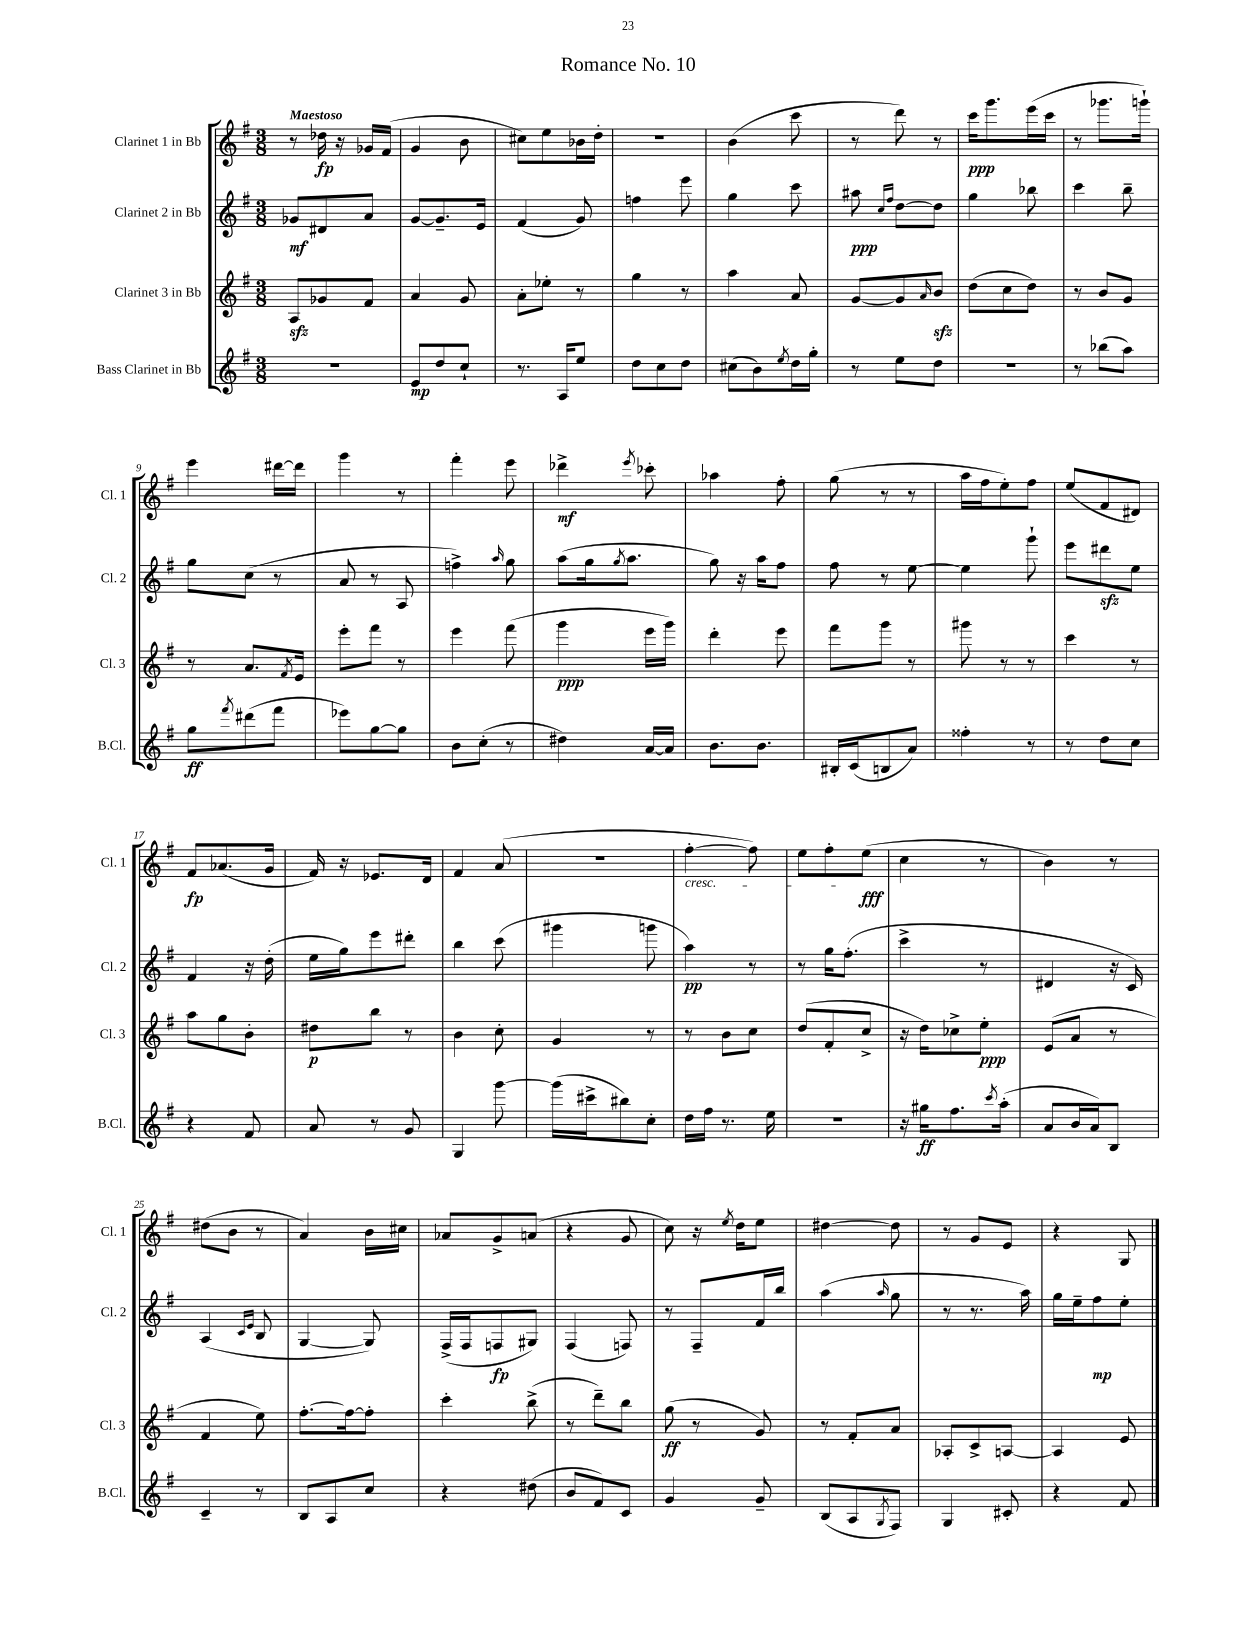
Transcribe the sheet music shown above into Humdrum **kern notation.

**kern	**dynam	**kern	**dynam	**kern	**dynam	**kern	**dynam
*part4	*part4	*part3	*part3	*part2	*part2	*part1	*part1
*staff4	*staff4	*staff3	*staff3	*staff2	*staff2	*staff1	*staff1
*I"Bass Clarinet in Bb	*	*I"Clarinet 3 in Bb	*	*I"Clarinet 2 in Bb	*	*I"Clarinet 1 in Bb	*
*I'B.Cl.	*	*I'Cl. 3	*	*I'Cl. 2	*	*I'Cl. 1	*
*clefG2	*	*clefG2	*	*clefG2	*	*clefG2	*
*k[f#]	*	*k[f#]	*	*k[f#]	*	*k[f#]	*
*M3/8	*	*M3/8	*	*M3/8	*	*M3/8	*
=1	=1	=1	=1	=1	=1	=1	=1
!	!	!	!	!	!	!LO:TX:a:B:t=Maestoso	!
4.r	.	8Azz/L	.	8g-X/L	mf	8r	.
.	.	8g-X/	.	8d#X/	.	16dd-X\	fp
.	.	.	.	.	.	16r	.
.	.	8f#/J	.	8a/J	.	16g-X/LL	.
.	.	.	.	.	.	(16f#/JJ	.
=2	=2	=2	=2	=2	=2	=2	=2
8e/L	mp	4a/	.	[8g/L	.	4g/	.
8dd/	.	.	.	8.g~/]	.	.	.
8cc`/J	.	8g/	.	.	.	8b\	.
.	.	.	.	16e/Jk	.	.	.
=3	=3	=3	=3	=3	=3	=3	=3
8.r	.	8a'\L	.	(4f#/	.	8cc#X\L)	.
.	.	8ee-X'\J	.	.	.	8ee\	.
16A/KL	.	.	.	.	.	.	.
8ee/J	.	8r	.	8g/)	.	16b-X\L	.
.	.	.	.	.	.	16dd'\JJ	.
=4	=4	=4	=4	=4	=4	=4	=4
8dd\L	.	4gg\	.	4ffn\	.	4.r	.
8cc\	.	.	.	.	.	.	.
8dd\J	.	8r	.	8eee\	.	.	.
=5	=5	=5	=5	=5	=5	=5	=5
(8cc#X\L	.	4aa\	.	4gg\	.	(4b\	.
8b\)	.	.	.	.	.	.	.
8qee/	.	.	.	.	.	.	.
16dd\L	.	8a/	.	8ccc\	.	8ccc\	.
16gg'\JJ	.	.	.	.	.	.	.
=6	=6	=6	=6	=6	=6	=6	=6
8r	.	[8g/L	.	8aa#X\	ppp	8r	.
.	.	.	.	16qqcc/LL	.	.	.
.	.	.	.	16qqff#/JJ	.	.	.
8ee\L	.	8g/]	.	[8dd\L	.	8ddd\)	.
.	.	16qqa/	.	.	.	.	.
8dd\J	.	8bzz/J	.	8dd\J]	.	8r	.
=7	=7	=7	=7	=7	=7	=7	=7
4.r	.	(8dd\L	.	4gg\	.	16ccc\KL	ppp
.	.	.	.	.	.	8.ggg\	.
.	.	8cc\	.	.	.	.	.
.	.	8dd\J)	.	8bb-X\	.	(16eee\L	.
.	.	.	.	.	.	16ccc\JJ	.
=8	=8	=8	=8	=8	=8	=8	=8
8r	.	8r	.	4ccc\	.	8r	.
(8bb-X\L	.	8b/L	.	.	.	8.ggg-X\L	.
8aa\J)	.	8g/J	.	8bb~\	.	.	.
.	.	.	.	.	.	16gggn`\Jk)	.
!!LO:LB:g=z
=9	=9	=9	=9	=9	=9	=9	=9
8gg\L	ff	8r	.	8gg\L	.	4eee\	.
8qfff#/	.	.	.	.	.	.	.
(8ddd#X\	.	8.a/L	.	(8cc\J	.	.	.
8fff#\J	.	.	.	8r	.	[16ddd#X\LL	.
.	.	8qf#/	.	.	.	.	.
.	.	16e/Jk	.	.	.	16ddd#\JJ]	.
=10	=10	=10	=10	=10	=10	=10	=10
8eee-X\L)	.	8eee'\L	.	8a/	.	4ggg\	.
[8gg\	.	8fff#\J	.	8r	.	.	.
8gg\J]	.	8r	.	8A/	.	8r	.
=11	=11	=11	=11	=11	=11	=11	=11
8b\L	.	4eee\	.	4ffn^\)	.	4fff#'\	.
(8cc'\J	.	.	.	.	.	.	.
.	.	.	.	16qqaa/	.	.	.
8r	.	(8fff#\	.	8gg\	.	8eee\	.
=12	=12	=12	=12	=12	=12	=12	=12
4dd#X\)	.	4ggg\	ppp	(8aa\L	.	4ddd-X^\	mf
.	.	.	.	16gg\k	.	.	.
.	.	.	.	8qgg/	.	.	.
.	.	.	.	8.aa\J	.	.	.
.	.	.	.	.	.	8qeee/	.
[16a/LL	.	16eee\LL	.	.	.	8ccc-X'\	.
16a/JJ]	.	16ggg\JJ)	.	.	.	.	.
=13	=13	=13	=13	=13	=13	=13	=13
8.b\L	.	4ddd'\	.	8gg\)	.	4aa-X\	.
.	.	.	.	16r	.	.	.
8.b\J	.	.	.	16aa\KL	.	.	.
.	.	8eee\	.	8ff#\J	.	8ff#'\	.
=14	=14	=14	=14	=14	=14	=14	=14
16B#X'/LL	.	8fff#\L	.	8ff#\	.	(8gg\	.
(16c/J	.	.	.	.	.	.	.
8Bn/	.	8ggg\J	.	8r	.	8r	.
8a/J)	.	8r	.	[8ee\	.	8r	.
=15	=15	=15	=15	=15	=15	=15	=15
4ff##X'\	.	8ggg#X\	.	4ee\]	.	16aa\LL	.
.	.	.	.	.	.	16ff#\J	.
.	.	8r	.	.	.	8ee'\)	.
8r	.	8r	.	8ggg`\	.	8ff#\J	.
=16	=16	=16	=16	=16	=16	=16	=16
8r	.	4ccc\	.	8eee\L	.	(8ee/L	.
8dd\L	.	.	.	8ddd#Xzz\	.	8f#/	.
8cc\J	.	8r	.	8ee\J	.	8d#X/J)	.
!!LO:LB:g=z
=17	=17	=17	=17	=17	=17	=17	=17
4r	.	8aa\L	.	4f#/	.	8f#/L	fp
.	.	8gg\	.	.	.	(8.a-X/	.
8f#/	.	8b'\J	.	16r	.	.	.
.	.	.	.	(16dd'\	.	16g/Jk	.
=18	=18	=18	=18	=18	=18	=18	=18
8a/	.	8dd#X\L	p	16ee\LL	.	16f#/)	.
.	.	.	.	16gg\J)	.	16r	.
8r	.	8bb\J	.	8eee\	.	8.e-X/L	.
8g/	.	8r	.	8ddd#X'\J	.	.	.
.	.	.	.	.	.	16d/Jk	.
=19	=19	=19	=19	=19	=19	=19	=19
4G/	.	4b\	.	4bb\	.	4f#/	.
[8ggg\	.	8cc'\	.	(8ccc\	.	(8a/	.
=20	=20	=20	=20	=20	=20	=20	=20
(16ggg\LL]	.	4g/	.	4ggg#X\	.	4.r	.
16ccc#X^\J	.	.	.	.	.	.	.
8bb#X\)	.	.	.	.	.	.	.
8cc'\J	.	8r	.	8gggn\	.	.	.
=21	=21	=21	=21	=21	=21	=21	=21
!	!	!	!	!	!	!LO:TX:b:i:t=cresc.	!
16dd\LL	.	8r	.	4aa\)	pp	[4ff#'\	.
16ff#\JJ	.	.	.	.	.	.	.
8.r	.	8b\L	.	.	.	.	.
.	.	8cc\J	.	8r	.	8ff#\])	.
16ee\	.	.	.	.	.	.	.
=22	=22	=22	=22	=22	=22	=22	=22
4.r	.	(8dd/L	.	8r	.	8ee\L	.
.	.	8f#'/	.	16gg\KL	.	8ff#'\	.
.	.	.	.	(8.ff#'\J	.	.	.
.	.	8cc^/J	.	.	.	(8ee\J	fff
=23	=23	=23	=23	=23	=23	=23	=23
16r	.	16r	.	4ccc^\	.	4cc\	.
16gg#X\KL	ff	16dd\KL)	.	.	.	.	.
8.ff#\	.	8cc-X^\	.	.	.	.	.
.	.	8ee'\J	ppp	8r	.	8r	.
8qccc/	.	.	.	.	.	.	.
(16aa'\Jk	.	.	.	.	.	.	.
=24	=24	=24	=24	=24	=24	=24	=24
8a/L	.	(8e/L	.	4d#X/	.	4b\)	.
16b/L	.	8a/J	.	.	.	.	.
16a/J)	.	.	.	.	.	.	.
8B/J	.	8r	.	16r	.	8r	.
.	.	.	.	16c/)	.	.	.
!!LO:LB:g=z
=25	=25	=25	=25	=25	=25	=25	=25
4c~/	.	4f#/	.	(4A/	.	(8dd#X\L	.
.	.	.	.	.	.	8b\J	.
.	.	.	.	16qqc/LL	.	.	.
.	.	.	.	16qqe/JJ	.	.	.
8r	.	8ee\)	.	8B/	.	8r	.
=26	=26	=26	=26	=26	=26	=26	=26
8B/L	.	[8.ff#'\L	.	[4G/	.	4a/)	.
8A/	.	.	.	.	.	.	.
.	.	16ff#\k_	.	.	.	.	.
8cc/J	.	8ff#'\J]	.	8G/])	.	16b\LL	.
.	.	.	.	.	.	16cc#X\JJ	.
=27	=27	=27	=27	=27	=27	=27	=27
4r	.	4ccc'\	.	(16F#^/LL	.	8a-X/L	.
.	.	.	.	16F#/J	.	.	.
.	.	.	.	8Fn/	fp	8g^/	.
(8dd#X\	.	(8bb^\	.	8G#X/J)	.	(8an/J	.
=28	=28	=28	=28	=28	=28	=28	=28
8b/L	.	8r	.	(4F#/	.	4r	.
8f#/)	.	8ddd~\L)	.	.	.	.	.
8c/J	.	8bb\J	.	8Fn/)	.	8g/	.
=29	=29	=29	=29	=29	=29	=29	=29
4g/	.	(8gg\	ff	8r	.	8cc\)	.
.	.	8r	.	8F#~/L	.	16r	.
.	.	.	.	.	.	8qee/	.
.	.	.	.	.	.	16dd\KL	.
8g~/	.	8g/)	.	16f#/L	.	8ee\J	.
.	.	.	.	16bb/JJ	.	.	.
=30	=30	=30	=30	=30	=30	=30	=30
(8B/L	.	8r	.	(4aa\	.	[4dd#X\	.
8A/	.	8f#'/L	.	.	.	.	.
8qG/	.	.	.	16qqaa/	.	.	.
8F#/J)	.	8a/J	.	8gg\	.	8dd#\]	.
=31	=31	=31	=31	=31	=31	=31	=31
4G/	.	8A-X'/L	.	8r	.	8r	.
.	.	8c^/	.	8.r	.	8g/L	.
8c#X'/	.	[8An/J	.	.	.	8e/J	.
.	.	.	.	16aa\)	.	.	.
=32	=32	=32	=32	=32	=32	=32	=32
4r	.	4A/]	.	16gg\LL	.	4r	.
.	.	.	.	16ee~\J	.	.	.
.	.	.	.	8ff#\	mp	.	.
8f#/	.	8e/	.	8ee'\J	.	8G/	.
==	==	==	==	==	==	==	==
*-	*-	*-	*-	*-	*-	*-	*-
